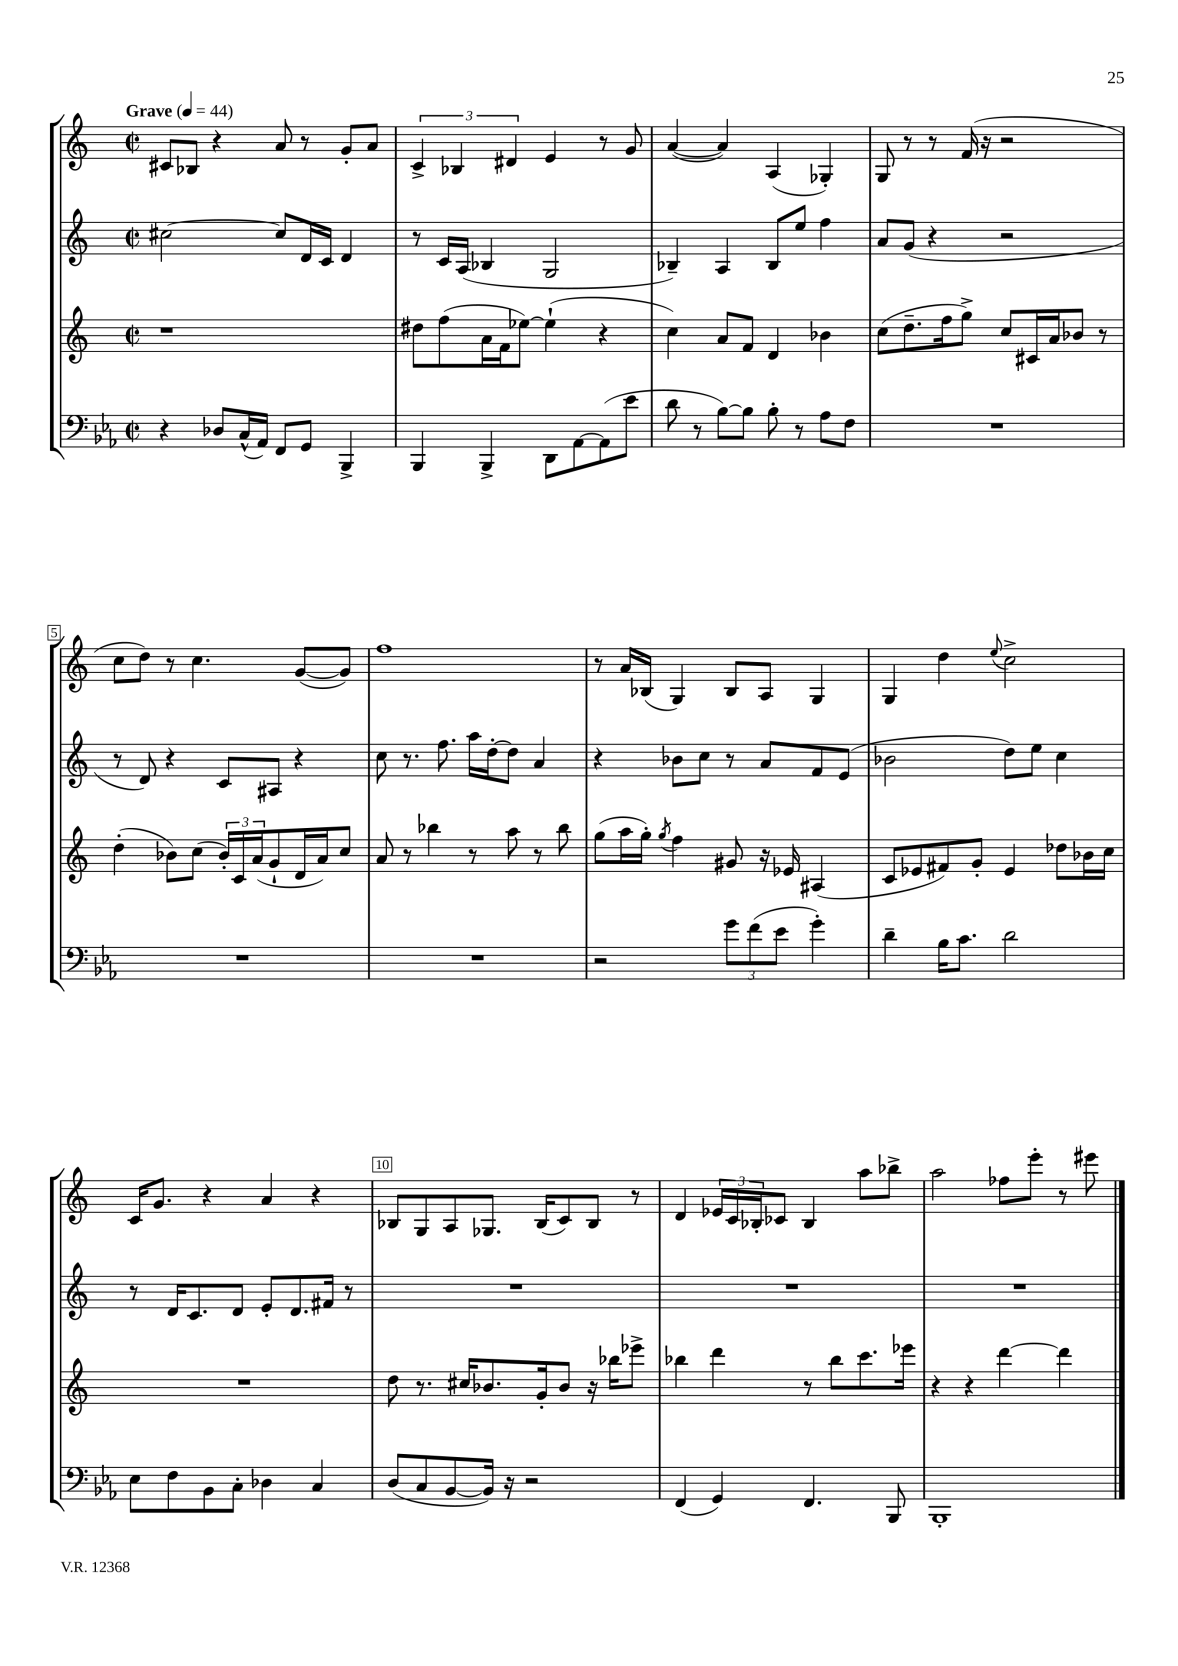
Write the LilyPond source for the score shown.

<<
\new StaffGroup <<
\new Staff = "s0" {
    \clef treble \key c \major \defaultTimeSignature \time 2/2 \tempo "Grave" 4 = 44
    cis'8 bes8 r4 a'8 r8 g'8-. a'8 |
    \tuplet 3/2 { c'4-> bes4 dis'4 } e'4 r8 g'8 |
    a'4~( a'4) a4( ges4-.) |
    g8 r8 r8 f'16( r16 r2 |
    c''8 d''8) r8 c''4. g'8~( g'8) |
    f''1 |
    r8 a'16 bes16( g4) bes8 a8 g4 |
    g4 d''4 \appoggiatura { e''8 } c''2-> |
    c'16 g'8. r4 a'4 r4 |
    bes8 g8 a8 ges8. bes16( c'8) bes8 r8 |
    d'4 \tuplet 3/2 { ees'16 c'16 bes16-. } ces'8 bes4 a''8 bes''8-> |
    a''2 fes''8 e'''8-. r8 eis'''8 \bar "|." |
}
\new Staff = "s1" {
    \clef treble \key c \major \defaultTimeSignature \time 2/2
    cis''2~ cis''8 d'16 c'16 d'4 |
    r8 c'16 a16( bes4 g2 |
    bes4--) a4 bes8 e''8 f''4 |
    a'8 g'8( r4 r2 |
    r8 d'8) r4 c'8 ais8 r4 |
    c''8 r8. f''8. a''16 d''16~-. d''8 a'4 |
    r4 bes'8 c''8 r8 a'8 f'8 e'8( |
    bes'2 d''8) e''8 c''4 |
    r8 d'16 c'8. d'8 e'8-. d'8. fis'16 r8 |
    R1 |
    R1 |
    R1 \bar "|." |
}
\new Staff = "s2" {
    \clef treble \key c \major \defaultTimeSignature \time 2/2
    r1 |
    dis''8 f''8( a'16 f'16 ees''8~) ees''4-!( r4 |
    c''4) a'8 f'8 d'4 bes'4 |
    c''8( d''8.-- f''16 g''8->) c''8 cis'16 a'16 bes'8 r8 |
    d''4-.( bes'8) c''8( \tuplet 3/2 { bes'16-.) c'16 a'16( } g'8-! d'16 a'16) c''8 |
    a'8 r8 bes''4 r8 a''8 r8 bes''8 |
    g''8( a''16 g''16-.) \acciaccatura { g''8 } f''4 gis'8 r16 ees'16 ais4( |
    c'8 ees'8 fis'8) g'8-. ees'4 des''8 bes'16 c''16 |
    R1 |
    d''8 r8. cis''16 bes'8. g'16-. bes'8 r16 bes''16 ees'''8-> |
    bes''4 d'''4 r8 bes''8 c'''8. ees'''16 |
    r4 r4 d'''4~ d'''4 \bar "|." |
}
\new Staff = "s3" {
    \clef bass \key ees \major \defaultTimeSignature \time 2/2
    r4 des8 c16-^( aes,16) f,8 g,8 bes,,4-> |
    bes,,4 bes,,4-> d,8 aes,8~ aes,8( ees'8 |
    d'8 r8 bes8~) bes8 bes8-. r8 aes8 f8 |
    R1 |
    R1 |
    R1 |
    r2 \tuplet 3/2 { g'8 f'8( ees'8 } g'4-.) |
    d'4-- bes16 c'8. d'2 |
    ees8 f8 bes,8 c8-. des4 c4 |
    d8( c8 bes,8~ bes,16) r16 r2 |
    f,4( g,4) f,4. bes,,8 |
    bes,,1-. \bar "|." |
}
>>
>>
\layout { \context { \Score \override BarNumber.break-visibility = ##(#f #t #t) barNumberVisibility = #(every-nth-bar-number-visible 5) \override BarNumber.stencil = #(make-stencil-boxer 0.1 0.3 ly:text-interface::print) } }
